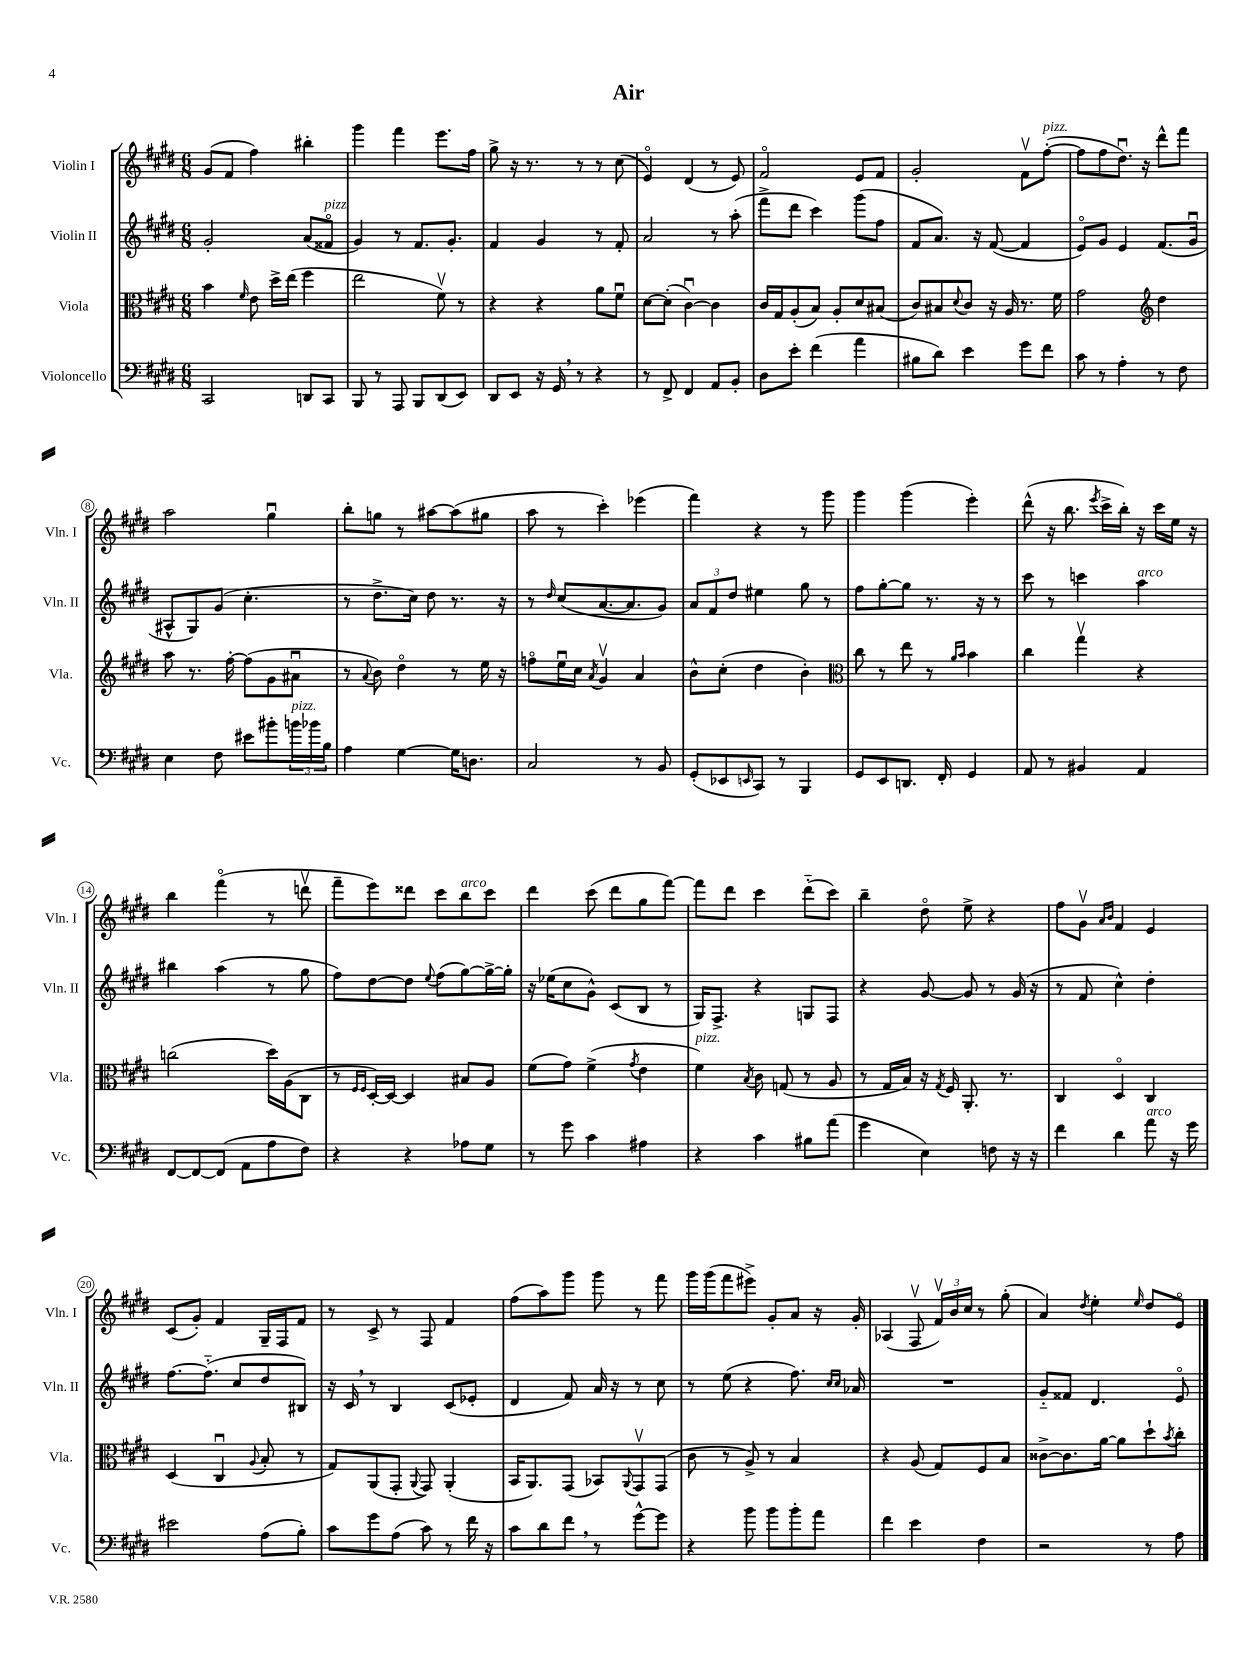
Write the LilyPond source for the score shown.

\header { title = "Air" }
<<
\new StaffGroup <<
\new Staff = "s0" \with { instrumentName = "Violin I" shortInstrumentName = "Vln. I" } {
    \clef treble \key e \major \numericTimeSignature \time 6/8
    gis'8( fis'8 fis''4) bis''4-. |
    gis'''4 fis'''4 e'''8. fis''16 |
    gis''8-> r16 r8. r8 r8 cis''8( |
    e'4\flageolet) dis'4( r8 e'8) |
    fis'2\flageolet e'8 fis'8 |
    gis'2-. fis'8\upbow fis''8~-.^\markup { \italic "pizz." }( |
    fis''8 fis''8 dis''8.\downbow) r16 dis'''8-^ fis'''8 |
    a''2 gis''4\downbow |
    b''8-. g''8 r8 ais''8~ ais''8( gis''8 |
    a''8 r8 cis'''4-.) ees'''4( |
    fis'''4) r4 r8 gis'''8 |
    gis'''4 gis'''4( e'''4-.) |
    dis'''8-^( r16 b''8. \acciaccatura { e'''8 } cis'''16-> b''16-.) r16 cis'''16 e''16 r16 |
    b''4 fis'''4\flageolet( r8 d'''8\upbow |
    fis'''8-- e'''8) disis'''8 cis'''8 b''8^\markup { \italic "arco" } cis'''8 |
    dis'''4 cis'''8( dis'''8 gis''8 fis'''8~) |
    fis'''8 dis'''8 cis'''4 dis'''8-_( cis'''8) |
    b''4-- dis''8\flageolet e''8-> r4 |
    fis''8 gis'8\upbow \grace { a'16 b'16 } fis'4 e'4 |
    cis'8( gis'8-.) fis'4 gis16-- fis16 fis'8 |
    r8 cis'8-> r8 fis8 fis'4 |
    fis''8( a''8) gis'''8 gis'''8 r8 fis'''8 |
    gis'''16 gis'''16( fis'''8 eis'''8->) gis'8-. a'8 r16 gis'16-. |
    aes4( fis8\upbow \tuplet 3/2 { fis'16\upbow) b'16 cis''16 } r8 gis''8-.( |
    a'4) \acciaccatura { dis''8 } e''4-. \grace { e''16 } dis''8 e'8\flageolet \bar "|." |
}
\new Staff = "s1" \with { instrumentName = "Violin II" shortInstrumentName = "Vln. II" } {
    \clef treble \key e \major \numericTimeSignature \time 6/8
    gis'2-. a'8( fisis'8\flageolet^\markup { \italic "pizz." } |
    gis'4) r8 fis'8. gis'8.-. |
    fis'4 gis'4 r8 fis'8-. |
    a'2 r8 a''8-.( |
    fis'''8-> dis'''8 cis'''4) gis'''8( fis''8 |
    fis'8 a'8.) r16 fis'8~( fis'4 |
    e'8\flageolet) gis'8 e'4 fis'8.( gis'16\downbow |
    ais8-^ gis8) gis'8( cis''4.-. |
    r8 dis''8.-> cis''16) dis''8 r8. r16 |
    r8 \grace { dis''16 } cis''8( a'8.~ a'8. gis'8) |
    \tuplet 3/2 { a'8 fis'8 dis''8 } eis''4 gis''8 r8 |
    fis''8 gis''8~-. gis''8 r8. r16 r8 |
    cis'''8 r8 c'''4 a''4^\markup { \italic "arco" } |
    bis''4 a''4( r8 gis''8 |
    fis''8) dis''8~ dis''8 \appoggiatura { e''8 } fis''8( gis''8~) gis''16~-> gis''16-. |
    r16 ees''16( cis''8 gis'8-^) cis'8( b8 r8 |
    gis16) fis8.-> r4 g8 fis8 |
    r4 gis'8~ gis'8 r8 gis'16( r16 |
    r8 fis'8 cis''4-^) dis''4-. |
    fis''8.~ fis''8.-_( cis''8 dis''8 bis8) |
    r16 cis'16 \breathe r8 b4 cis'8( ees'8-. |
    dis'4 fis'8) a'16 r16 r8 cis''8 |
    r8 e''8( r4 fis''8.) \grace { cis''16 cis''16 } aes'16 |
    R2. |
    gis'8-_ fisis'8 dis'4. e'8\flageolet \bar "|." |
}
\new Staff = "s2" \with { instrumentName = "Viola" shortInstrumentName = "Vla." } {
    \clef alto \key e \major \numericTimeSignature \time 6/8
    b'4 \grace { fis'16 } e'8 dis''16-> e''16( fis''4 |
    e''2 fis'8\upbow) r8 |
    r4 r4 a'8 fis'8\downbow |
    dis'8~ dis'8-.( cis'4~\downbow) cis'4 |
    cis'16 gis16 a8-.( b8) a8-. dis'8 bis8( |
    cis'8) bis8 \appoggiatura { dis'8 } cis'8 r16 a16 r8. fis'16 |
    gis'2 \clef treble dis''4 |
    a''8 r8. fis''16~-. fis''8( gis'8 ais'8\downbow |
    r8 \appoggiatura { a'8 } b'8) dis''4\flageolet r8 e''16 r16 |
    f''8\flageolet e''16\downbow cis''16 \acciaccatura { a'8 } gis'4\upbow a'4 |
    b'8-^ cis''8-.( dis''4 b'4-.) |
    \clef alto cis''8 r8 e''8 r8 \grace { a'16 b'16 } b'4 |
    cis''4 gis''4\upbow r4 |
    c''2( dis''16) a16( cis8 |
    r8 \grace { fis16 fis16 } dis16~-.) dis16~ dis4 bis8 a8 |
    fis'8( gis'8) fis'4->( \acciaccatura { gis'8 } e'4 |
    fis'4^\markup { \italic "pizz." }) \acciaccatura { b8 } cis'8 g8( r8 a8 |
    r8 gis16 b16) r16 \acciaccatura { gis8 } fis16 a,8.-. r8. |
    cis4 dis4\flageolet cis4 |
    dis4( cis4\downbow \appoggiatura { a8 } b8-. r8 |
    gis8) a,8( gis,8-. \appoggiatura { a,8 } gis,8) a,4-.( |
    b,16 a,8.) gis,8( bes,8) \appoggiatura { a,8 } gis,8\upbow gis,8( |
    cis'8 r8 a8->) r8 b4 |
    r4 a8( gis8) fis8 b8 |
    cisis'8~-> cisis'8. a'16~ a'8 dis''8-! \acciaccatura { b'8 } cis''8-. \bar "|." |
}
\new Staff = "s3" \with { instrumentName = "Violoncello" shortInstrumentName = "Vc." } {
    \clef bass \key e \major \numericTimeSignature \time 6/8
    cis,2 d,8 cis,8 |
    b,,8 r8 a,,8 b,,8 dis,8( e,8) |
    dis,8 e,8 r16 gis,16 \breathe r8 r4 |
    r8 fis,8-> fis,4 a,8 b,8-. |
    dis8 e'8-. fis'4( a'4 |
    bis8 dis'8) e'4 gis'8 fis'8 |
    cis'8 r8 a4-. r8 fis8 |
    e4 fis8 eis'8 bis'8-. \tuplet 3/2 { b'16^\markup { \italic "pizz." } bes'16 b16 } |
    a4 gis4~ gis16 d8. |
    cis2 r8 b,8 |
    gis,8-.( ees,8 \grace { e,16 } cis,8) r8 b,,4 |
    gis,8 e,8 d,8. fis,16-. gis,4 |
    a,8 r8 bis,4 a,4 |
    fis,8~ fis,8~ fis,8( a,8 a8 fis8) |
    r4 r4 aes8 gis8 |
    r8 gis'8 cis'4 ais4 |
    r4 cis'4 bis8 a'8( |
    gis'4 e4) f8 r16 r16 |
    fis'4 dis'4 a'8^\markup { \italic "arco" } r16 gis'16 |
    eis'2 a8( b8-.) |
    cis'8 gis'8 a8( cis'8) r8 fis'16 r16 |
    cis'8 dis'8 fis'8 \breathe r8 gis'8~-^ gis'8 |
    r4 b'8 b'8 b'8-. a'8 |
    fis'4 e'4 fis4 |
    r2 r8 a8 \bar "|." |
}
>>
>>
\layout { \context { \Score \override BarNumber.stencil = #(make-stencil-circler 0.1 0.3 ly:text-interface::print) } }
